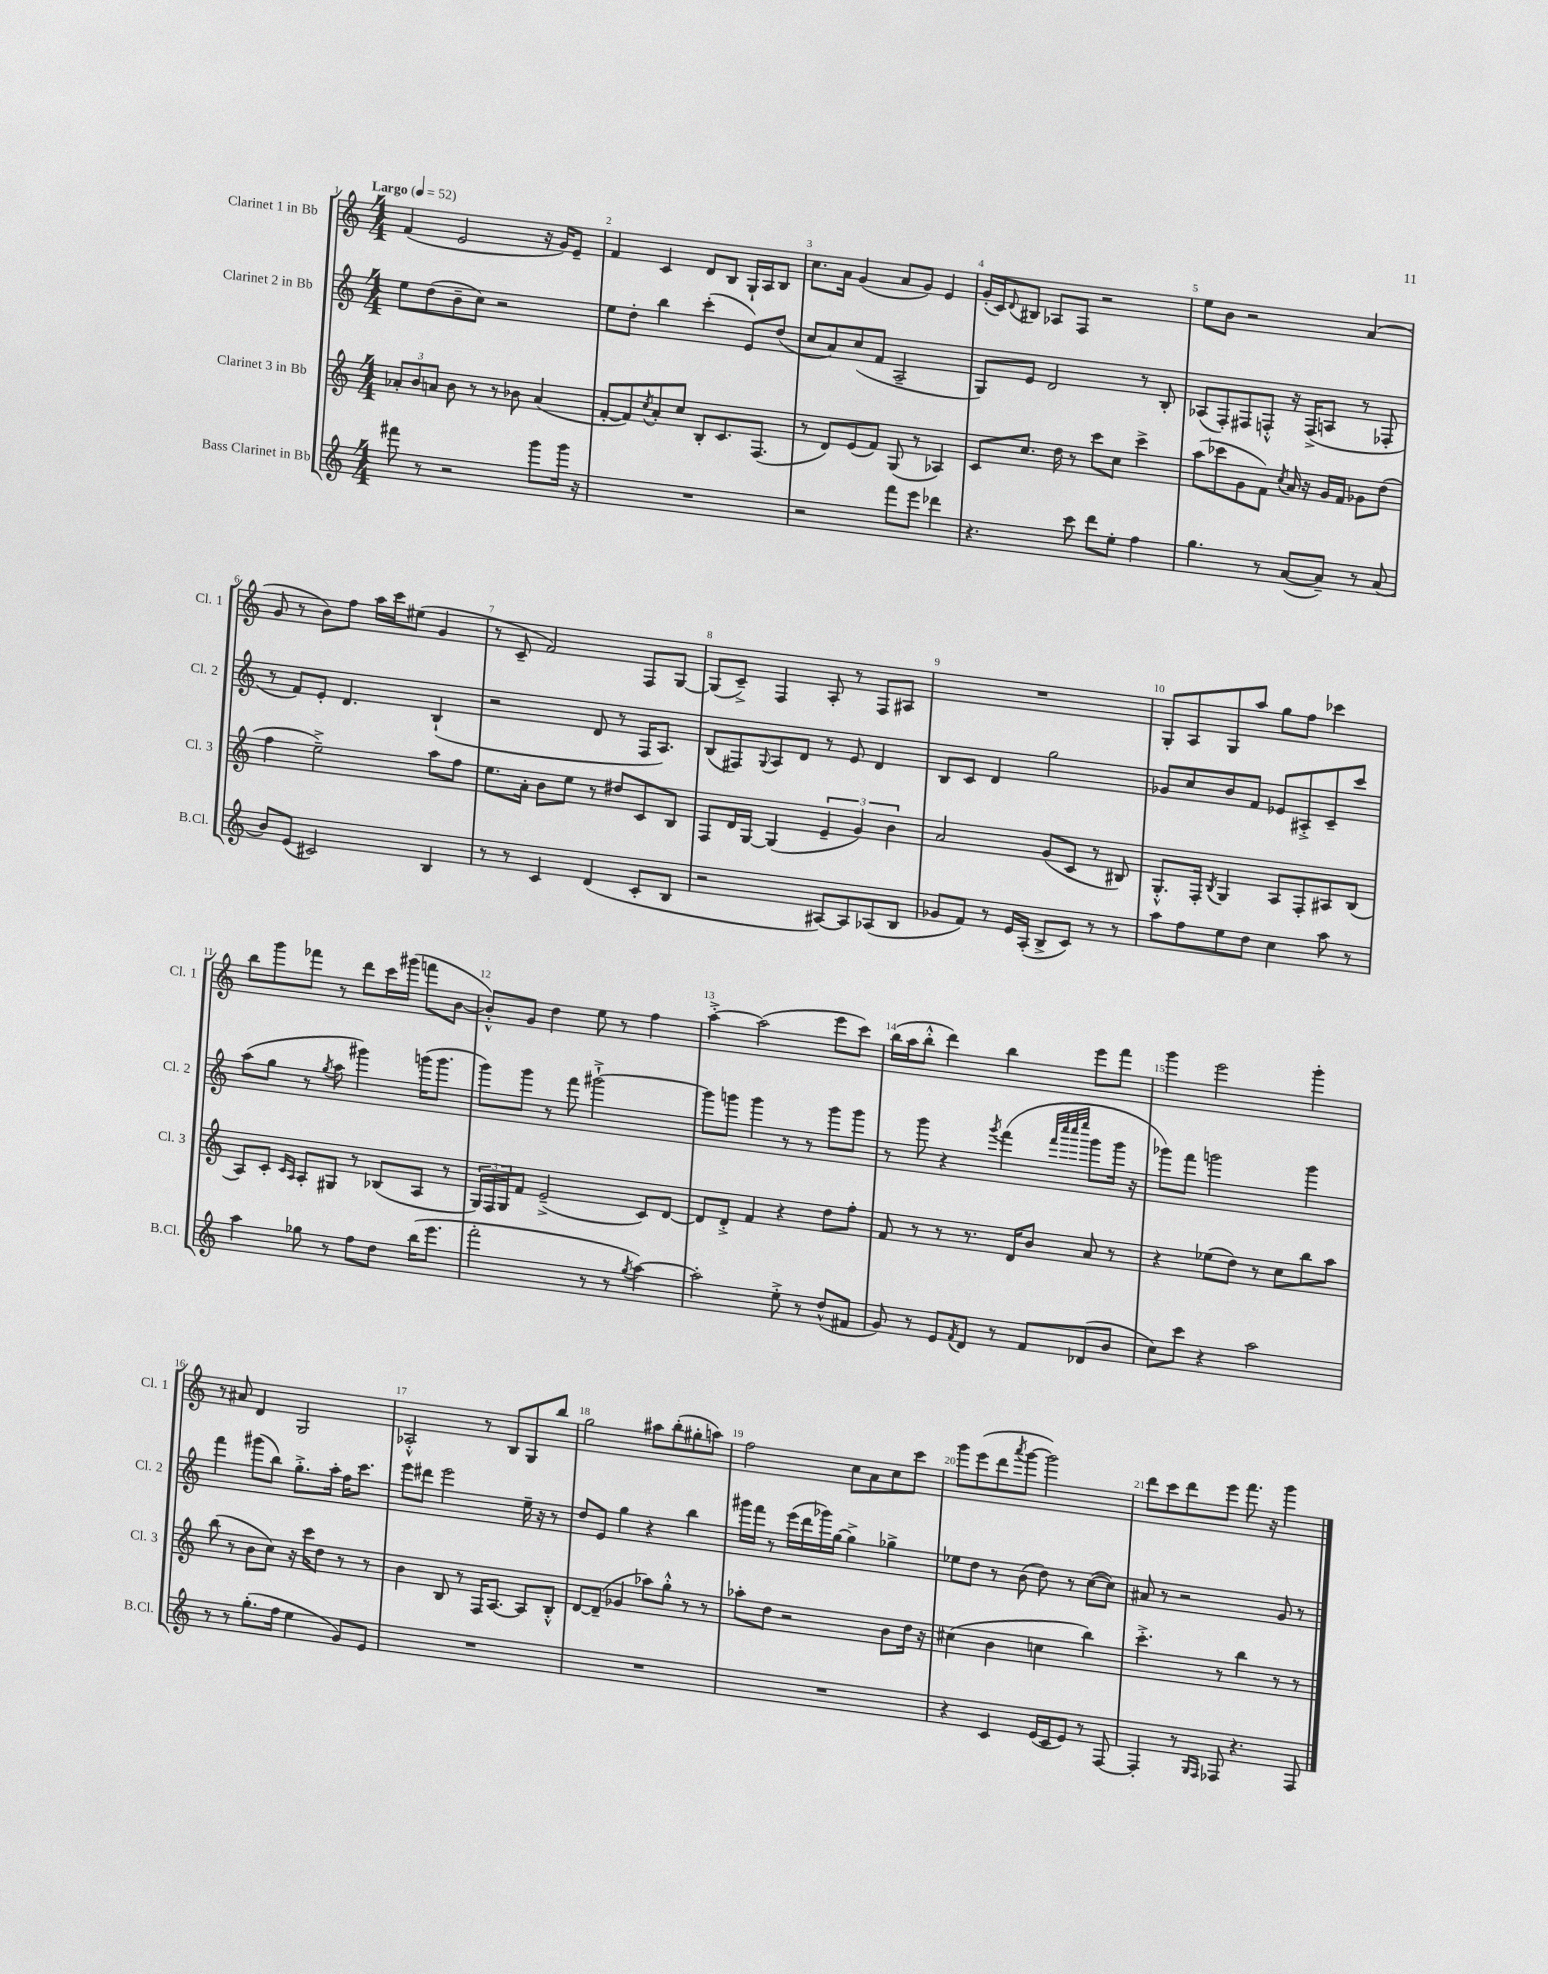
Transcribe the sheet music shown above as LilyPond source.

<<
\new StaffGroup <<
\new Staff = "s0" \with { instrumentName = "Clarinet 1 in Bb" shortInstrumentName = "Cl. 1" } {
    \clef treble \key c \major \numericTimeSignature \time 4/4 \tempo "Largo" 4 = 52
    f'4( e'2 r16 g'16) e'8-- |
    f'4 c'4 d'8 b8 g16-! a16 b8 |
    c''8. a'16 g'4( a'8 g'8) e'4 |
    g'16-.( c'16) \appoggiatura { d'8 } bis8 aes8 f8 r2 |
    e''8 b'8 r2 a'4( |
    g'8 r8 b'8) f''8 a''16 c'''16 eis''8( g'4 |
    r8 c'8-- f'2) f8 g8~ |
    g8( c'8--->) f4 a8-. r8 f8 ais8 |
    R1 |
    g8-. a8 g8 a''8 g''8 f''8 ces'''4 |
    b''8 g'''8 fes'''8 r8 d'''8 c'''16 gis'''16( f'''8 b'8~ |
    b'8-.-^) g'8 d''4 e''8 r8 f''4 |
    a''4~-.-> a''2( e'''8 c'''8) |
    b''16( a''16 b''8-.-^ d'''4) b''4 e'''8 f'''8 |
    g'''4 e'''2 g'''4-. |
    r8 ais'8 d'4 g2 |
    aes2-.-^ r8 b8 g8 b''8 |
    g''2 ais''8 b''8-.( gis''8-. a''8) |
    f''2 c''8 a'8 c''8 c'''8 |
    g'''8 e'''8( d'''8 \acciaccatura { a'''8 } g'''8~ g'''2) |
    d'''8 c'''8 d'''8 e'''8 f'''8. r16 g'''4 \bar "|." |
}
\new Staff = "s1" \with { instrumentName = "Clarinet 2 in Bb" shortInstrumentName = "Cl. 2" } {
    \clef treble \key c \major \numericTimeSignature \time 4/4
    e''8 d''8( b'8-- c''8) r2 |
    e''8 d''8-. b''4 c'''4-.( e'8) d''8( |
    c''8 a'8) c''8( f'8 a2-- |
    g8) e'8 d'2 r8 b8-. |
    aes8( f8-.) fis8 f8-.-^ r16 f16->( a8 r8 fes8-. |
    r8 f'8) e'8-. d'4. b4-!( |
    r2 d'8 r8 f16 a8.) |
    b8( fis8) \appoggiatura { g8 } a8 d'8 r8 e'8 d'4 |
    b8 c'8 d'4 g''2 |
    ges'8 c''8 b'8 f'8 ees'8 ais8-.-> c'8-- c'''8 |
    a''8( g''8 r8 \acciaccatura { g''8 } a''8 gis'''4) g'''16( g'''8. |
    g'''8) g'''8 r8 f'''8 gis'''2~-!-> |
    gis'''8 g'''8 g'''4 r8 r8 g'''8 g'''8 |
    r8 g'''8 r4 \acciaccatura { g'''8 } f'''4( \grace { f'''32 c''''32 c''''32 e''''32 } g'''8 g'''16 r16 |
    ges'''8) f'''8 g'''2 g'''4 |
    f'''4 gis'''8( b''8) g''8.-.-> a''16-. f''16 c'''8. |
    e'''8 dis'''8 e'''2 e''16-- r16 r8 |
    d''8 e'8 g''4 r4 b''4 |
    gis'''16 f'''16 r8 e'''16( d'''16 ges'''16) g''16~ g''4-> ges''4-> |
    ees''8 d''8 r8 b'8( d''8) r8 c''8~( c''8) |
    ais'8 r8 r2 g'8 r8 \bar "|." |
}
\new Staff = "s2" \with { instrumentName = "Clarinet 3 in Bb" shortInstrumentName = "Cl. 3" } {
    \clef treble \key c \major \numericTimeSignature \time 4/4
    \tuplet 3/2 { aes'8-. b'8 a'8 } b'8 r8 r8 bes'8 a'4( |
    f'8~-. f'8) \acciaccatura { c''8 } a'8-. c''8 b8-. c'8. f8.( |
    r8 d'8) e'8( f'8) g8( r8 aes4) |
    c'8 c''8. d''16 r8 c'''8 c''8 c'''4-> |
    a''8( ces'''8 g'8 f'8) \acciaccatura { c''8 } a'16 r16 g'16 f'16 ges'8 d''8( |
    f''4 e''2--->) a''8 f''8 |
    e''8. a'16-. b'8 e''8 r8 dis''8 c'8 b8 |
    f8 d'16 g16~ g4( \tuplet 3/2 { e'4-- g'4) b'4 } |
    a'2 g'8( c'8 r8 bis8) |
    g8.-.-^ f16-. \acciaccatura { b8 } g4 a8 f8-. ais8 b8( |
    a8) c'8-. \grace { c'16 a16 } a8-. gis8 r8 bes8( a8 r8 |
    \tuplet 3/2 { g16) f16 g16 } f'8 e'2--->( c'8) d'8~ |
    d'8 d'8-.-> f'4 r4 d''8 f''8-. |
    f'8 r8 r8 r8. d'16 b'8 a'8 r8 |
    r4 ees''8( d''8) r8 c''8 b''8 a''8 |
    b''8( r8 b'8 c''8) r16 c'''16 d''8 r8 r8 |
    b'4 b8 r8 f16 a8.~ a8 b8-.-^ |
    d'8~ d'8--( ges'4 aes''8) g''8-.-^ r8 r8 |
    aes''8-. d''8 r2 b'8 d''16 r16 |
    cis''4( b'4 c''4 b''4) |
    c'''4.-.-> r8 b''4 r8 r8 \bar "|." |
}
\new Staff = "s3" \with { instrumentName = "Bass Clarinet in Bb" shortInstrumentName = "B.Cl." } {
    \clef treble \key c \major \numericTimeSignature \time 4/4
    fis'''8 r8 r2 g'''8 g'''16 r16 |
    R1 |
    r2 f'''8 e'''8 des'''4 |
    r4. c'''8 d'''8 e''8-. f''4 |
    g''4. r8 a'8~( a'8--) r8 a'8( |
    b'8) e'8( cis'2) b4 |
    r8 r8 c'4 d'4( c'8-. b8 |
    r2 ais8~) ais8 aes8( b8 |
    ges'8 f'8) r8 e'16 a16-.( b8-> c'8) r8 r8 |
    a''8 f''8 e''8 d''8 c''4 a''8 r8 |
    a''4 ges''8 r8 f''8 d''8 b''16( e'''8. |
    f'''2-. r8 r8 \acciaccatura { g''8 } a''4~) |
    a''2-. e''8-.-> r8 d''8-^( fis'8 |
    g'8) r8 e'8 \acciaccatura { f'8 } d'8 r8 f'8 des'8( b'8 |
    c''8) c'''8 r4 a''2 |
    r8 r8 g''8.-.( f''16 e''4 g'8) e'8 |
    R1 |
    R1 |
    R1 |
    r4 c'4 e'16( c'16 e'8) r8 f8~ |
    f4-. r8 \grace { g16 f16 } fes8 r4. fes8 \bar "|." |
}
>>
>>
\layout { \context { \Score \override BarNumber.break-visibility = ##(#f #t #t) barNumberVisibility = #all-bar-numbers-visible } }
